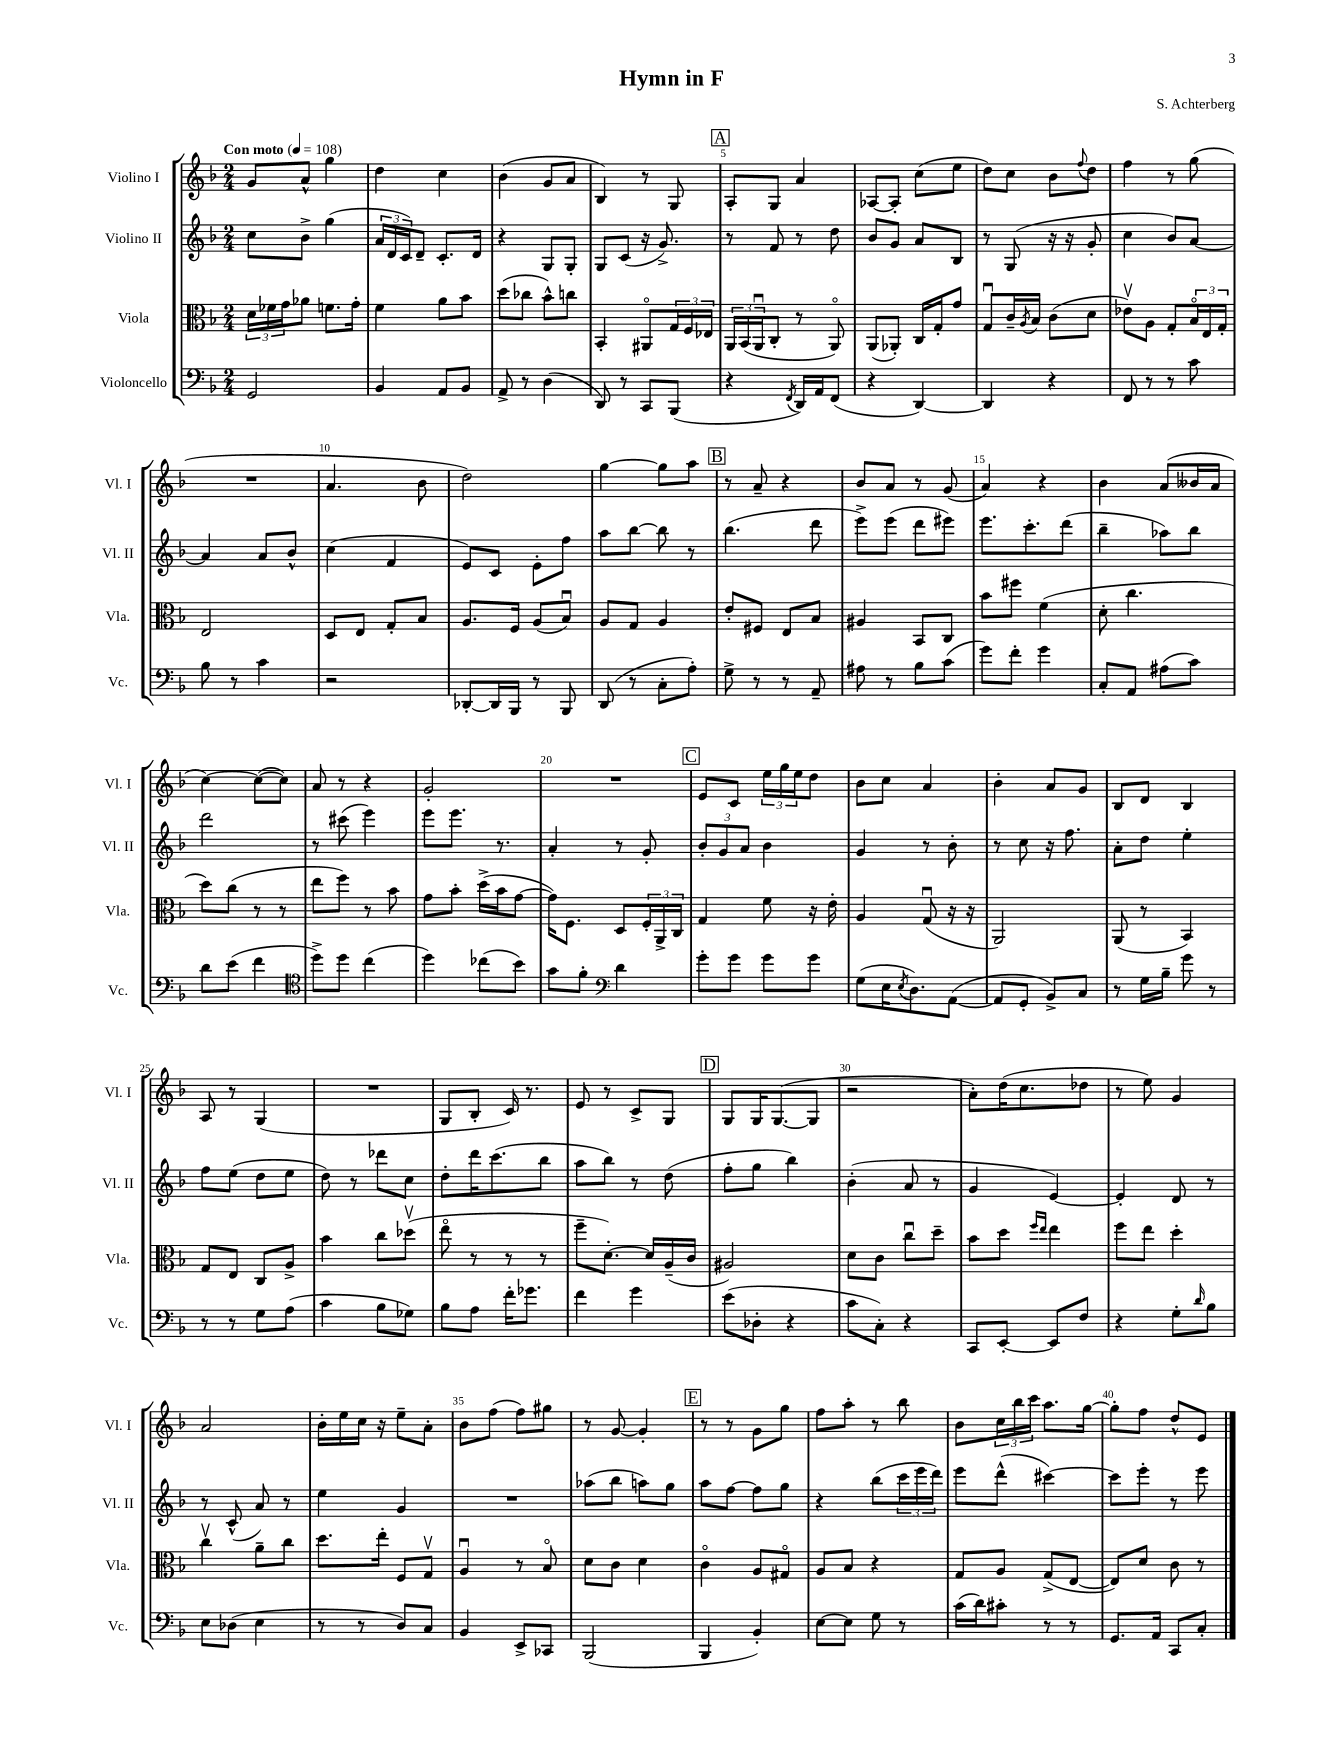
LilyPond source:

\header { title = "Hymn in F" composer = "S. Achterberg" }
<<
\new StaffGroup <<
\new Staff = "s0" \with { instrumentName = "Violino I" shortInstrumentName = "Vl. I" } {
    \clef treble \key f \major \numericTimeSignature \time 2/4 \tempo "Con moto" 4 = 108
    g'8 a'8-^ g''4 |
    d''4 c''4 |
    bes'4( g'8 a'8 |
    bes4) r8 g8 |
    \mark \markup { \box "A" } a8-. g8 a'4 |
    aes8~ aes8-. c''8( e''8 |
    d''8) c''8 bes'8 \appoggiatura { f''8 } d''8 |
    f''4 r8 g''8( |
    R2 |
    a'4. bes'8 |
    d''2) |
    g''4~ g''8 a''8 |
    \mark \markup { \box "B" } r8 a'8-- r4 |
    bes'8 a'8 r8 g'8( |
    a'4) r4 |
    bes'4 a'8( beses'16 a'16 |
    c''4~) c''8~( c''8) |
    a'8 r8 r4 |
    g'2-. |
    R2 |
    \mark \markup { \box "C" } e'8 c'8 \tuplet 3/2 { e''16 g''16 e''16 } d''8 |
    bes'8 c''8 a'4 |
    bes'4-. a'8 g'8 |
    bes8 d'8 bes4 |
    a8 r8 g4( |
    R2 |
    g8 bes8-. c'16) r8. |
    e'8 r8 c'8-> g8 |
    \mark \markup { \box "D" } g8 g16 g8.~( g8 |
    r2 |
    a'8-.) d''16( c''8. des''8 |
    r8 e''8) g'4 |
    a'2 |
    bes'16-. e''16 c''16 r16 e''8-- a'8-. |
    bes'8 f''8( f''8) gis''8 |
    r8 g'8~ g'4-. |
    \mark \markup { \box "E" } r8 r8 g'8 g''8 |
    f''8 a''8-. r8 bes''8 |
    bes'8 \tuplet 3/2 { c''16 bes''16 c'''16 } a''8. g''16~ |
    g''8-. f''8 d''8-^ e'8 \bar "|." |
}
\new Staff = "s1" \with { instrumentName = "Violino II" shortInstrumentName = "Vl. II" } {
    \clef treble \key f \major \numericTimeSignature \time 2/4
    c''8 bes'8-> g''4( |
    \tuplet 3/2 { a'16 d'16 c'16) } d'8-- c'8.-. d'16 |
    r4 g8 g8-. |
    g8 c'8( r16 g'8.->) |
    \mark \markup { \box "A" } r8 f'8 r8 d''8 |
    bes'8 g'8 a'8 bes8 |
    r8 g8( r16 r16 g'8-. |
    c''4 bes'8) a'8~ |
    a'4 a'8 bes'8-^ |
    c''4( f'4 |
    e'8) c'8 e'8-. f''8 |
    a''8 bes''8~ bes''8 r8 |
    \mark \markup { \box "B" } bes''4.( d'''8 |
    e'''8->) e'''8( d'''8 eis'''8) |
    e'''8. c'''8.-. d'''8( |
    bes''4-- aes''8) bes''8 |
    d'''2 |
    r8 cis'''8( e'''4) |
    e'''8 e'''8. r8. |
    a'4-. r8 g'8-. |
    \mark \markup { \box "C" } \tuplet 3/2 { bes'8-. g'8 a'8 } bes'4 |
    g'4 r8 bes'8-. |
    r8 c''8 r16 f''8. |
    a'8-. d''8 e''4-. |
    f''8 e''8( d''8 e''8 |
    d''8) r8 des'''8 c''8 |
    d''8-. d'''16 c'''8.( bes''8 |
    a''8 bes''8) r8 d''8( |
    \mark \markup { \box "D" } f''8-. g''8 bes''4) |
    bes'4-.( a'8 r8 |
    g'4 e'4~) |
    e'4-. d'8 r8 |
    r8 c'8-^( a'8) r8 |
    e''4 g'4 |
    R2 |
    aes''8( bes''8 a''8) g''8 |
    \mark \markup { \box "E" } a''8 f''8~ f''8 g''8 |
    r4 bes''8( \tuplet 3/2 { c'''16 e'''16 d'''16) } |
    e'''8 d'''8-^( cis'''4~) |
    cis'''8 e'''8-. r8 e'''8 \bar "|." |
}
\new Staff = "s2" \with { instrumentName = "Viola" shortInstrumentName = "Vla." } {
    \clef alto \key f \major \numericTimeSignature \time 2/4
    \tuplet 3/2 { d'16 fes'16 g'16 } aes'8 f'8. g'16-. |
    f'4 a'8 bes'8 |
    d''8( ces''8 bes'8-^) c''8 |
    bes,4-. ais,8\flageolet \tuplet 3/2 { g16 f16 ees16 } |
    \mark \markup { \box "A" } \tuplet 3/2 { a,16 bes,16( a,16\downbow } c8-. r8 a,8\flageolet) |
    a,8( aes,8-.) c16 g16-. g'8 |
    g8\downbow c'16-- \acciaccatura { a8 } bes16 c'8( d'8 |
    ees'8\upbow) a8 g8-. \tuplet 3/2 { bes16\flageolet e16 g16-. } |
    e2 |
    d8 e8 g8-. bes8 |
    a8. f16 a8( bes8\downbow) |
    a8 g8 a4 |
    \mark \markup { \box "B" } e'8-. fis8 e8 bes8 |
    ais4 bes,8 c8 |
    bes'8 fis''8 f'4( |
    d'8-. c''4. |
    d''8) c''8( r8 r8 |
    e''8 f''8) r8 bes'8 |
    g'8 bes'8-. d''16->( bes'16 g'8~ |
    g'16) f8. d8 \tuplet 3/2 { f16-. a,16-> c16 } |
    \mark \markup { \box "C" } g4 f'8 r16 e'16-. |
    a4 g8\downbow( r16 r16 |
    a,2) |
    a,8( r8 bes,4) |
    g8 e8 c8 a8-> |
    bes'4 c''8 des''8\upbow( |
    e''8\flageolet r8 r8 r8 |
    f''8-- d'8.~-.) d'16 a16--( c'16 |
    \mark \markup { \box "D" } ais2) |
    d'8 c'8 c''8\downbow d''8-- |
    bes'8 d''8 \grace { f''16 e''16 } e''4 |
    f''8 e''8 d''4-. |
    c''4\upbow a'8-- c''8 |
    d''8. e''16-. f8 g8\upbow |
    a4\downbow r8 bes8\flageolet |
    d'8 c'8 d'4 |
    \mark \markup { \box "E" } c'4\flageolet a8 gis8\flageolet |
    a8 bes8 r4 |
    g8 a8 g8->( e8~ |
    e8) d'8 c'8 r8 \bar "|." |
}
\new Staff = "s3" \with { instrumentName = "Violoncello" shortInstrumentName = "Vc." } {
    \clef bass \key f \major \numericTimeSignature \time 2/4
    g,2 |
    bes,4 a,8 bes,8 |
    a,8-> r8 d4( |
    d,8) r8 c,8 bes,,8( |
    \mark \markup { \box "A" } r4 \acciaccatura { f,8 } d,16) a,16 f,8( |
    r4 d,4~) |
    d,4 r4 |
    f,8 r8 r8 c'8 |
    bes8 r8 c'4 |
    r2 |
    des,8~-. des,16 bes,,16 r8 bes,,8 |
    d,8( r8 c8-. a8-.) |
    \mark \markup { \box "B" } g8-> r8 r8 a,8-- |
    ais8 r8 bes8 c'8( |
    g'8) f'8-. g'4 |
    c8-. a,8 ais8( c'8) |
    d'8 e'8( f'4 |
    \clef tenor d''8->) d''8 c''4( |
    d''4) ces''8( bes'8) |
    g'8 f'8-. \clef bass d'4 |
    \mark \markup { \box "C" } g'8-. g'8 g'8 g'8 |
    g8( e16 \acciaccatura { e8 } d8.) a,8~( |
    a,8 g,8-. bes,8->) c8 |
    r8 g16 bes16-- g'8 r8 |
    r8 r8 g8 a8( |
    c'4 bes8 ges8) |
    bes8 a8 f'16-. ges'8. |
    f'4 g'4 |
    \mark \markup { \box "D" } e'8( des8-. r4 |
    c'8 c8-.) r4 |
    c,8 e,8~-. e,8 f8 |
    r4 g8-. \grace { d'16 } bes8 |
    e8 des8( e4 |
    r8 r8 d8) c8 |
    bes,4 e,8-> ces,8 |
    bes,,2( |
    \mark \markup { \box "E" } bes,,4 bes,4-.) |
    e8~ e8 g8 r8 |
    c'16( d'16) cis'8-. r8 r8 |
    g,8. a,16 c,8 c8-. \bar "|." |
}
>>
>>
\layout { \context { \Score \override BarNumber.break-visibility = ##(#f #t #t) barNumberVisibility = #(every-nth-bar-number-visible 5) } }
